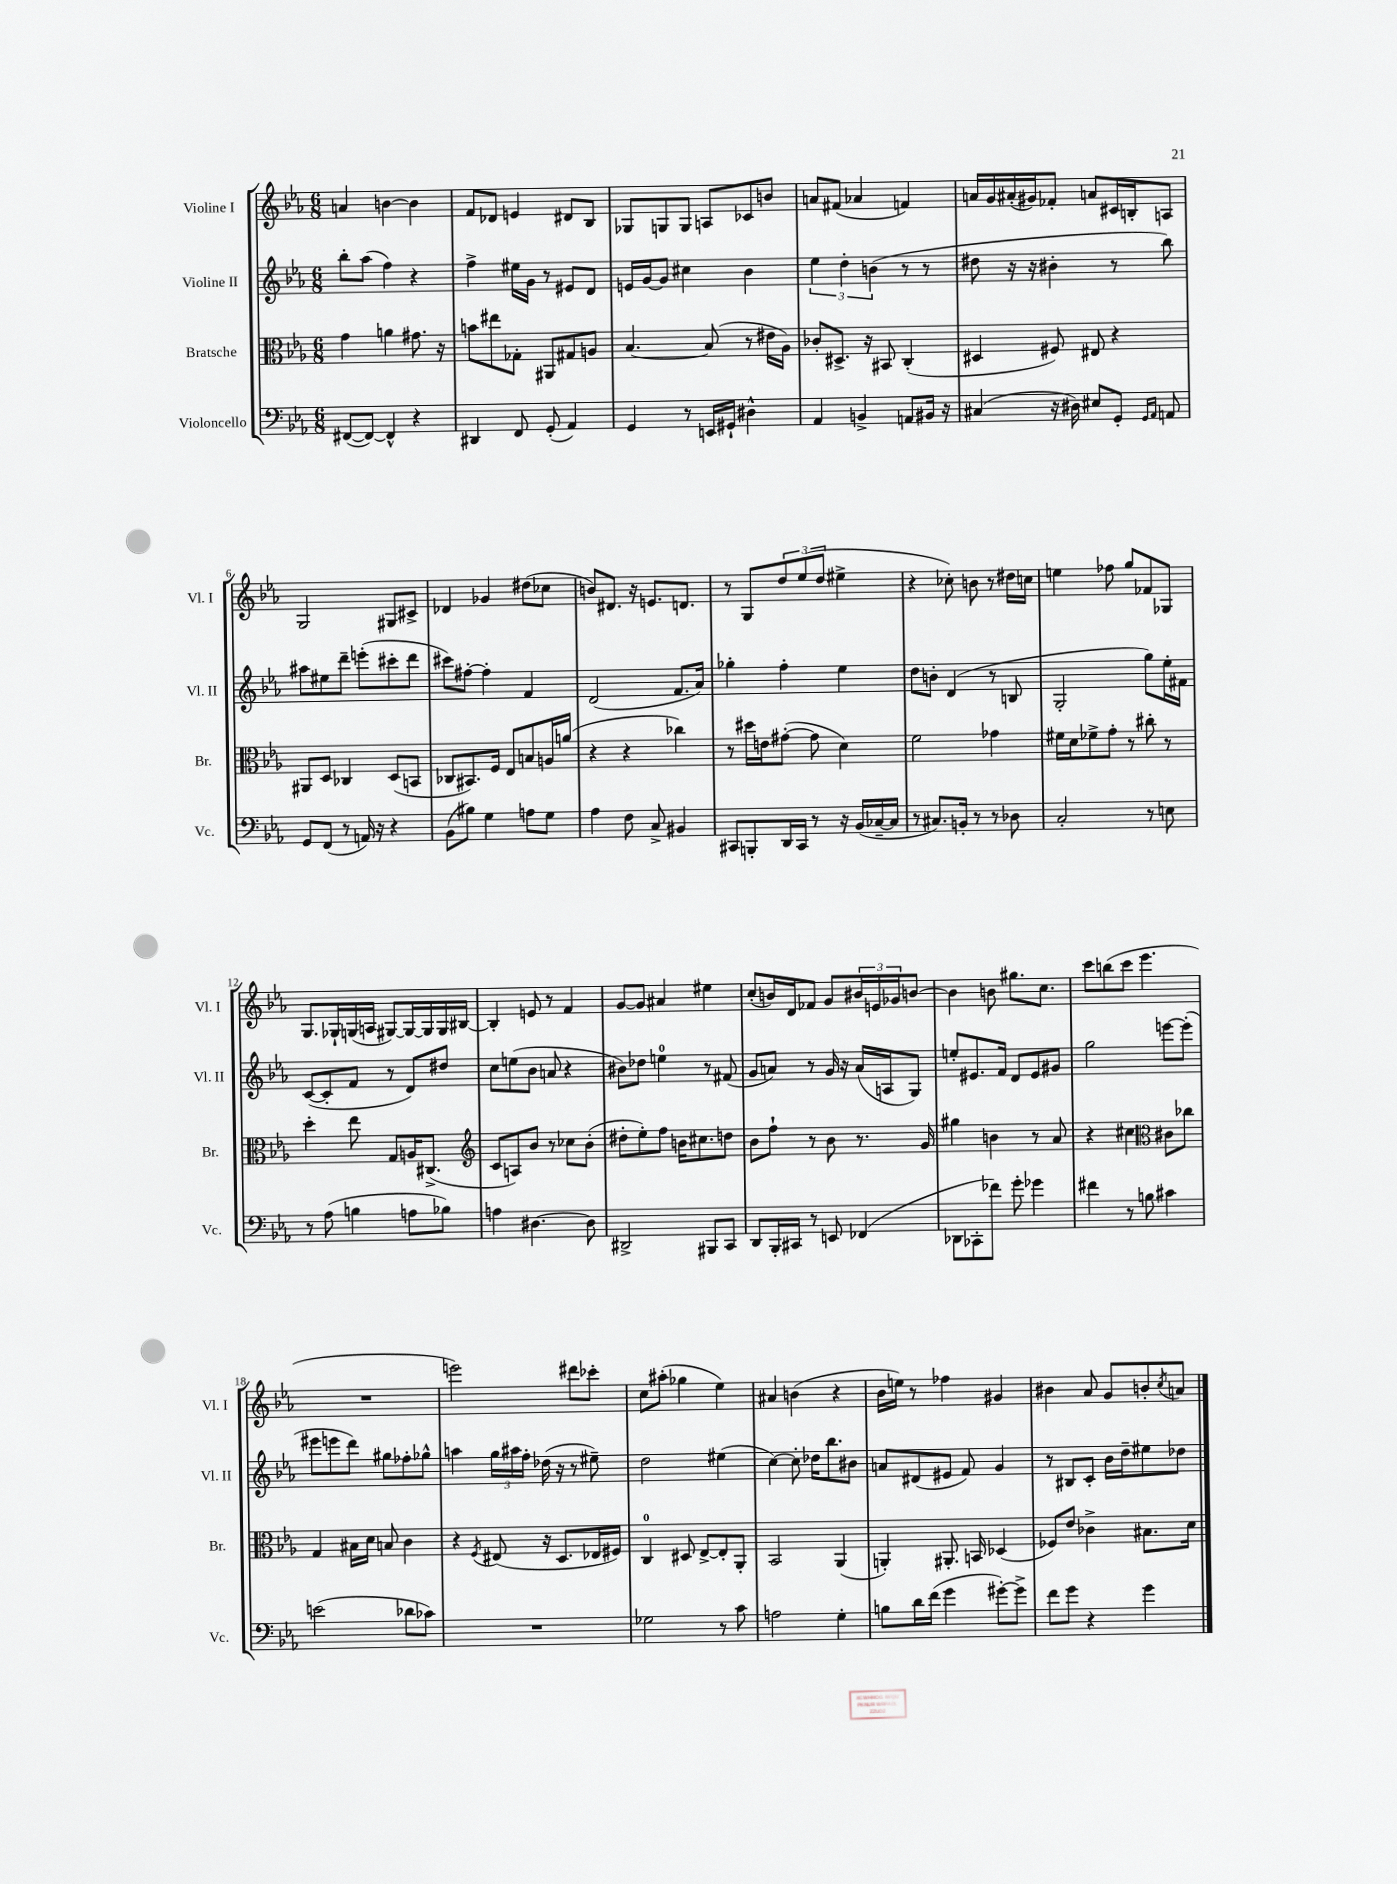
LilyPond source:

<<
\new StaffGroup <<
\new Staff = "s0" \with { instrumentName = "Violine I" shortInstrumentName = "Vl. I" } {
    \clef treble \key ees \major \numericTimeSignature \time 6/8
    a'4 b'4~ b'4 |
    f'8 des'8 e'4 dis'8 bes8 |
    ges8 g8 g8 a8 ces'8 b'8 |
    a'8 fis'8( aes'4 f'4) |
    a'16 g'16 ais'16-.( gis'16) fes'8-. a'8 cis'16 b16-. a8 |
    g2 gis8 cis'8-> |
    des'4 ges'4 dis''8( ces''8 |
    b'8) dis'8. r16 e'8. d'8. |
    r8 g8 \tuplet 3/2 { d''8 ees''8( d''8 } eis''4-> |
    r4 ces''8-.) b'8 r8 dis''16 c''16 |
    e''4 fes''8 g''8 fes'8 ges8 |
    g8. ges16-! g16( a16 gis8~) gis16~ gis16 gis16 bis16~ |
    bis4-. e'8 r8 f'4 |
    g'8~ g'8 ais'4 eis''4 |
    c''8-.( b'16) d'16 fes'8 g'8 \tuplet 3/2 { bis'16 e'16 ges'16 } b'8~ |
    b'4 b'8 gis''8. c''8. |
    c'''8 b''8( c'''8 ees'''4. |
    R2. |
    e'''2) dis'''8 ces'''8-. |
    c''8 ais''8-.( ges''4 ees''4) |
    ais'4 b'4( r4 |
    bes'16 e''16) r8 fes''4 gis'4 |
    bis'4 aes'8 g'8 b'8-. \acciaccatura { c''8 } a'8 \bar "|." |
}
\new Staff = "s1" \with { instrumentName = "Violine II" shortInstrumentName = "Vl. II" } {
    \clef treble \key ees \major \numericTimeSignature \time 6/8
    bes''8-. aes''8( f''4) r4 |
    f''4-> eis''16 g'16 r8 eis'8 d'8 |
    e'16 g'16~ g'8 cis''4 bes'4 |
    \tuplet 3/2 { ees''4 d''4-. b'4( } r8 r8 |
    dis''8 r16 r16 bis'4-. r8 bes''8) |
    ais''8 eis''8 d'''8-- e'''8-.( cis'''8-. d'''8 |
    cis'''8) fis''8~-. fis''4-. f'4 |
    d'2( f'8. aes'16) |
    ges''4-. f''4-. ees''4 |
    d''8 b'8-. d'4( r8 b8 |
    g2-. g''8) ees''16-. fis'16 |
    c'8~( c'8-. f'8 r8 d'8) dis''8 |
    c''8 e''8( bes'8 a'8 r4 |
    bis'8) des''8 e''4-0 r8 fis'8( |
    g'8 a'8) r8 g'16 r16 a'16( a16 g8) |
    e''8-. eis'8. f'16 d'8 eis'8 gis'8 |
    g''2 e'''8~ e'''8-.( |
    eis'''8 e'''8 d'''8) gis''8 fes''8-. ges''8-^ |
    a''4 \tuplet 3/2 { g''16 ais''16 f''16-. } des''16( r16 r8 eis''8--) |
    d''2 eis''4( |
    c''4~) c''8-. des''16 bes''8. bis'8 |
    a'8 dis'8( eis'8 f'8) g'4 |
    r8 bis8 c'8-. bes'16 d''16-- eis''8 des''8 \bar "|." |
}
\new Staff = "s2" \with { instrumentName = "Bratsche" shortInstrumentName = "Br." } {
    \clef alto \key ees \major \numericTimeSignature \time 6/8
    g'4 a'4 gis'8. r16 |
    b'8 eis''8 ges8-. ais,8 gis8 a8 |
    bes4.~ bes8( r8 eis'16 aes16) |
    ces'8-. dis8.-> r16 bis,8 c4-.( |
    dis4 fis8) eis8 r4 |
    ais,8 d8 ces4 d8( b,8 |
    ces8 bis,8.) f16 ees8 b8 a16 a'16( |
    r4 r4 ces''4) |
    r8 dis''16 e'16 gis'8~-.( gis'8 d'4) |
    f'2 ges'4 |
    fis'16 d'16 fes'8-> g'8-. r8 cis''8-. r8 |
    d''4-. ees''8 g8 a16 cis8.->( |
    \clef treble c'8 a8) bes'8 r8 ces''8 bes'8-.( |
    dis''8-. ees''8-.) f''8 b'16 cis''8. d''8 |
    bes'8 f''8-! r8 bes'8 r8. g'16 |
    gis''4 b'4 r8 aes'8 |
    r4 cis''4 \clef alto cis'8 ces''8 |
    g4 bis16 d'16 b8 c'4 |
    r4 \acciaccatura { f8 } eis8( r16 d8. ees16 fis16) |
    c4-0 dis8 ees8~-> ees8-. aes,8-. |
    bes,2 aes,4( |
    a,4-.) ais,8.-. b,16 des4( |
    fes8) ees'8 ces'4-> bis8. d'16 \bar "|." |
}
\new Staff = "s3" \with { instrumentName = "Violoncello" shortInstrumentName = "Vc." } {
    \clef bass \key ees \major \numericTimeSignature \time 6/8
    fis,8~( fis,8~) fis,4-^ r4 |
    dis,4 f,8 g,8-.( aes,4) |
    g,4 r8 e,16 gis,16-! dis4-^ |
    aes,4 b,4-> a,8 bis,16 r16 |
    cis4( r16 dis16) eis8 g,8-. \grace { g,16 aes,16 } a,8 |
    g,8 f,8( r8 a,16) r16 r4 |
    bes,8( bis8) g4 a8 g8 |
    aes4 f8 c8-> bis,4 |
    cis,8 b,,8-. d,16 cis,16 r8 r16 bes,16( ces16~-- ces16 |
    r8 cis8.) b,16-. r8 r8 des8 |
    c2-. r8 e8 |
    r8 aes8( b4 a8 bes8) |
    a4 dis4.~ dis8 |
    dis,2-> bis,,8 c,8 |
    d,8 bes,,16-. cis,16 r8 e,8 fes,4( |
    des,8 ces,8-. fes'8) g'8-. ges'4 |
    fis'4 r8 b8 cis'4 |
    e'2( des'8 ces'8) |
    R2. |
    ges2 r8 c'8 |
    a2 g4-. |
    b8 d'16 f'16( g'4 gis'8~-.) gis'8-> |
    f'8 g'8 r4 g'4 \bar "|." |
}
>>
>>
